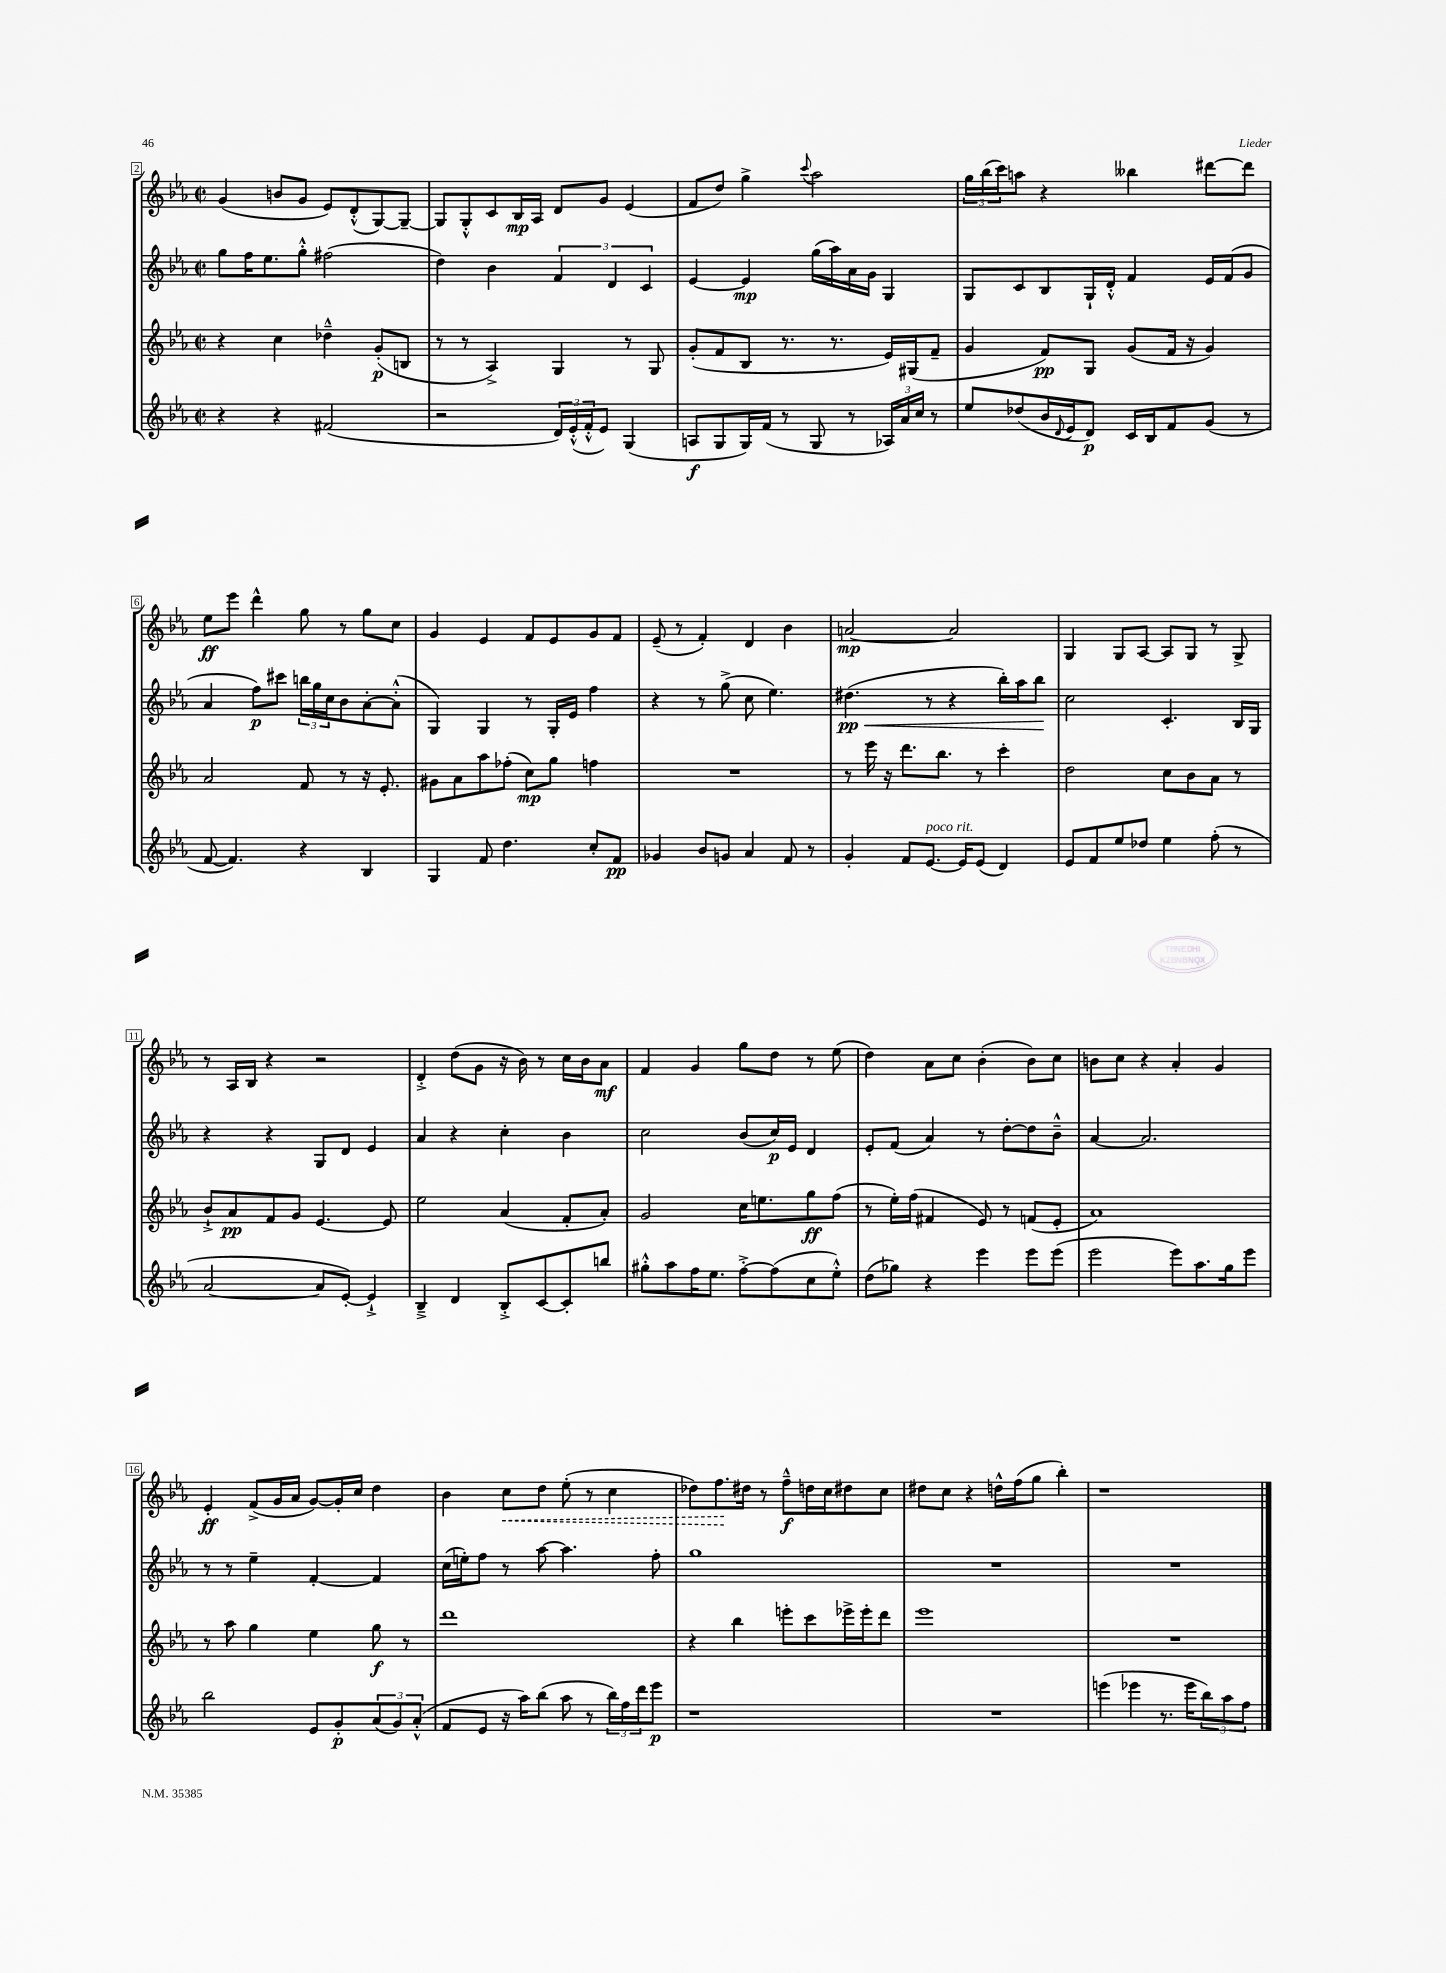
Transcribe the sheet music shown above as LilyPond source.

<<
\new StaffGroup <<
\new Staff = "s0" {
    \clef treble \key ees \major \defaultTimeSignature \time 2/2
    g'4( b'8 g'8 ees'8) d'8-.-^( g8~) g8~-- |
    g8 g8-.-^ c'8 bes16\mp aes16 d'8 g'8 ees'4( |
    f'8 d''8) g''4-> \appoggiatura { c'''8 } aes''2 |
    \tuplet 3/2 { g''16 bes''16( c'''16) } a''8 r4 beses''4 dis'''8~ dis'''8 |
    ees''8\ff ees'''8 d'''4-^ g''8 r8 g''8 c''8 |
    g'4 ees'4 f'8 ees'8 g'8 f'8 |
    ees'8--( r8 f'4-.) d'4 bes'4 |
    a'2~\mp a'2 |
    g4 g8 aes8~ aes8 g8 r8 g8-> |
    r8 aes16 bes16 r4 r2 |
    d'4-.-> d''8( g'8 r16 bes'16) r8 c''16 bes'16 aes'8\mf |
    f'4 g'4 g''8 d''8 r8 ees''8( |
    d''4) aes'8 c''8 bes'4-.( bes'8) c''8 |
    b'8 c''8 r4 aes'4-. g'4 |
    ees'4-.\ff f'8->( g'16 aes'16 g'8~) g'16-. c''16 d''4 |
    bes'4 \once \override Hairpin.style = #'dashed-line c''8\< d''8 ees''8-.( r8 c''4 |
    des''8) f''8.\! dis''16 r8 f''8---^\f d''16 c''16 dis''8 c''8 |
    dis''8 c''8 r4 d''16-^ f''16( g''8 bes''4-.) |
    r1 \bar "|." |
}
\new Staff = "s1" {
    \clef treble \key ees \major \defaultTimeSignature \time 2/2
    g''8 f''16 ees''8. g''8-.-^ fis''2( |
    d''4) bes'4 \tuplet 3/2 { f'4 d'4 c'4 } |
    ees'4~ ees'4\mp g''16( aes''16) aes'16 g'16 g4 |
    g8 c'8 bes8 g16-! d'16-.-^ f'4 ees'16 f'16( g'8 |
    aes'4 f''8\p) cis'''8 \tuplet 3/2 { b''16 g''16 c''16 } bes'8 aes'8~-. aes'8-.-^( |
    g4) g4 r8 g16-. ees'16 f''4 |
    r4 r8 g''8->( c''8 ees''4.) |
    dis''4.\pp\<( r8 r4 bes''16-.) aes''16 bes''8\! |
    c''2 c'4.-. bes16 g16 |
    r4 r4 g8 d'8 ees'4 |
    aes'4 r4 c''4-. bes'4 |
    c''2 bes'8( c''16\p) ees'16 d'4 |
    ees'8-. f'8( aes'4) r8 d''8~-. d''8 bes'8---^ |
    aes'4~ aes'2. |
    r8 r8 ees''4-- f'4~-. f'4 |
    c''16( e''16-.) f''8 r8 aes''8~ aes''4. f''8-. |
    g''1 |
    R1 |
    R1 \bar "|." |
}
\new Staff = "s2" {
    \clef treble \key ees \major \defaultTimeSignature \time 2/2
    r4 c''4 des''4---^ g'8-.\p( b8 |
    r8 r8 aes4->) g4 r8 g8 |
    g'8-.( f'8 bes8 r8. r8. ees'16) gis16( f'8-- |
    g'4 f'8\pp) g8 g'8( f'16 r16 g'4) |
    aes'2 f'8 r8 r16 ees'8.-. |
    gis'8 aes'8 aes''8 fes''8-.( c''8\mp) g''8 f''4 |
    R1 |
    r8 ees'''16 r16 d'''8. bes''8. r8 c'''4-. |
    d''2 c''8 bes'8 aes'8 r8 |
    bes'8-!-> aes'8\pp f'8 g'8 ees'4.~ ees'8 |
    ees''2 aes'4( f'8-. aes'8-.) |
    g'2 c''16 e''8. g''8\ff f''8( |
    r8 ees''16-.) f''16( fis'4 ees'8) r8 f'8( ees'8-. |
    aes'1) |
    r8 aes''8 g''4 ees''4 g''8\f r8 |
    d'''1 |
    r4 bes''4 e'''8-. c'''8 ees'''16-> ees'''16-. d'''8 |
    ees'''1 |
    R1 \bar "|." |
}
\new Staff = "s3" {
    \clef treble \key ees \major \defaultTimeSignature \time 2/2
    r4 r4 fis'2( |
    r2 \tuplet 3/2 { d'16) ees'16-.-^( f'16-.-^ } ees'8) g4( |
    a8\f g8 g16) f'16( r8 g8 r8 \tuplet 3/2 { aes16) aes'16 c''16 } r8 |
    ees''8 des''8( bes'16 \appoggiatura { d'8 } ees'16 d'8\p) c'16 bes16 f'8 g'8( r8 |
    f'8~ f'4.) r4 bes4 |
    g4 f'8 d''4. c''8-. f'8\pp |
    ges'4 bes'8 g'8 aes'4 f'8 r8 |
    g'4-. f'8 ees'8.~^\markup { \italic "poco rit." } ees'16 ees'8( d'4) |
    ees'8 f'8 ees''8 des''8 ees''4 f''8-.( r8 |
    aes'2~ aes'8 ees'8~-.) ees'4-!-> |
    bes4---> d'4 bes8-.-> c'8~ c'8-. b''8 |
    gis''8-.-^ aes''8 f''16 ees''8. f''8~-.-> f''8( c''8 ees''8-.-^) |
    d''8( ges''8) r4 ees'''4 ees'''8 ees'''8( |
    ees'''2 ees'''8) aes''8. g''16 ees'''8 |
    bes''2 ees'8 g'8-.\p \tuplet 3/2 { aes'8( g'8) aes'8-.-^( } |
    f'8 ees'8 r16 aes''16) bes''8( aes''8 r8 \tuplet 3/2 { bes''16) f''16 d'''16 } ees'''8\p |
    r1 |
    R1 |
    e'''4( ees'''4 r8. ees'''16 \tuplet 3/2 { bes''8) aes''8 f''8 } \bar "|." |
}
>>
>>
\layout { \context { \Score currentBarNumber = #2 \override BarNumber.stencil = #(make-stencil-boxer 0.1 0.3 ly:text-interface::print) } }
